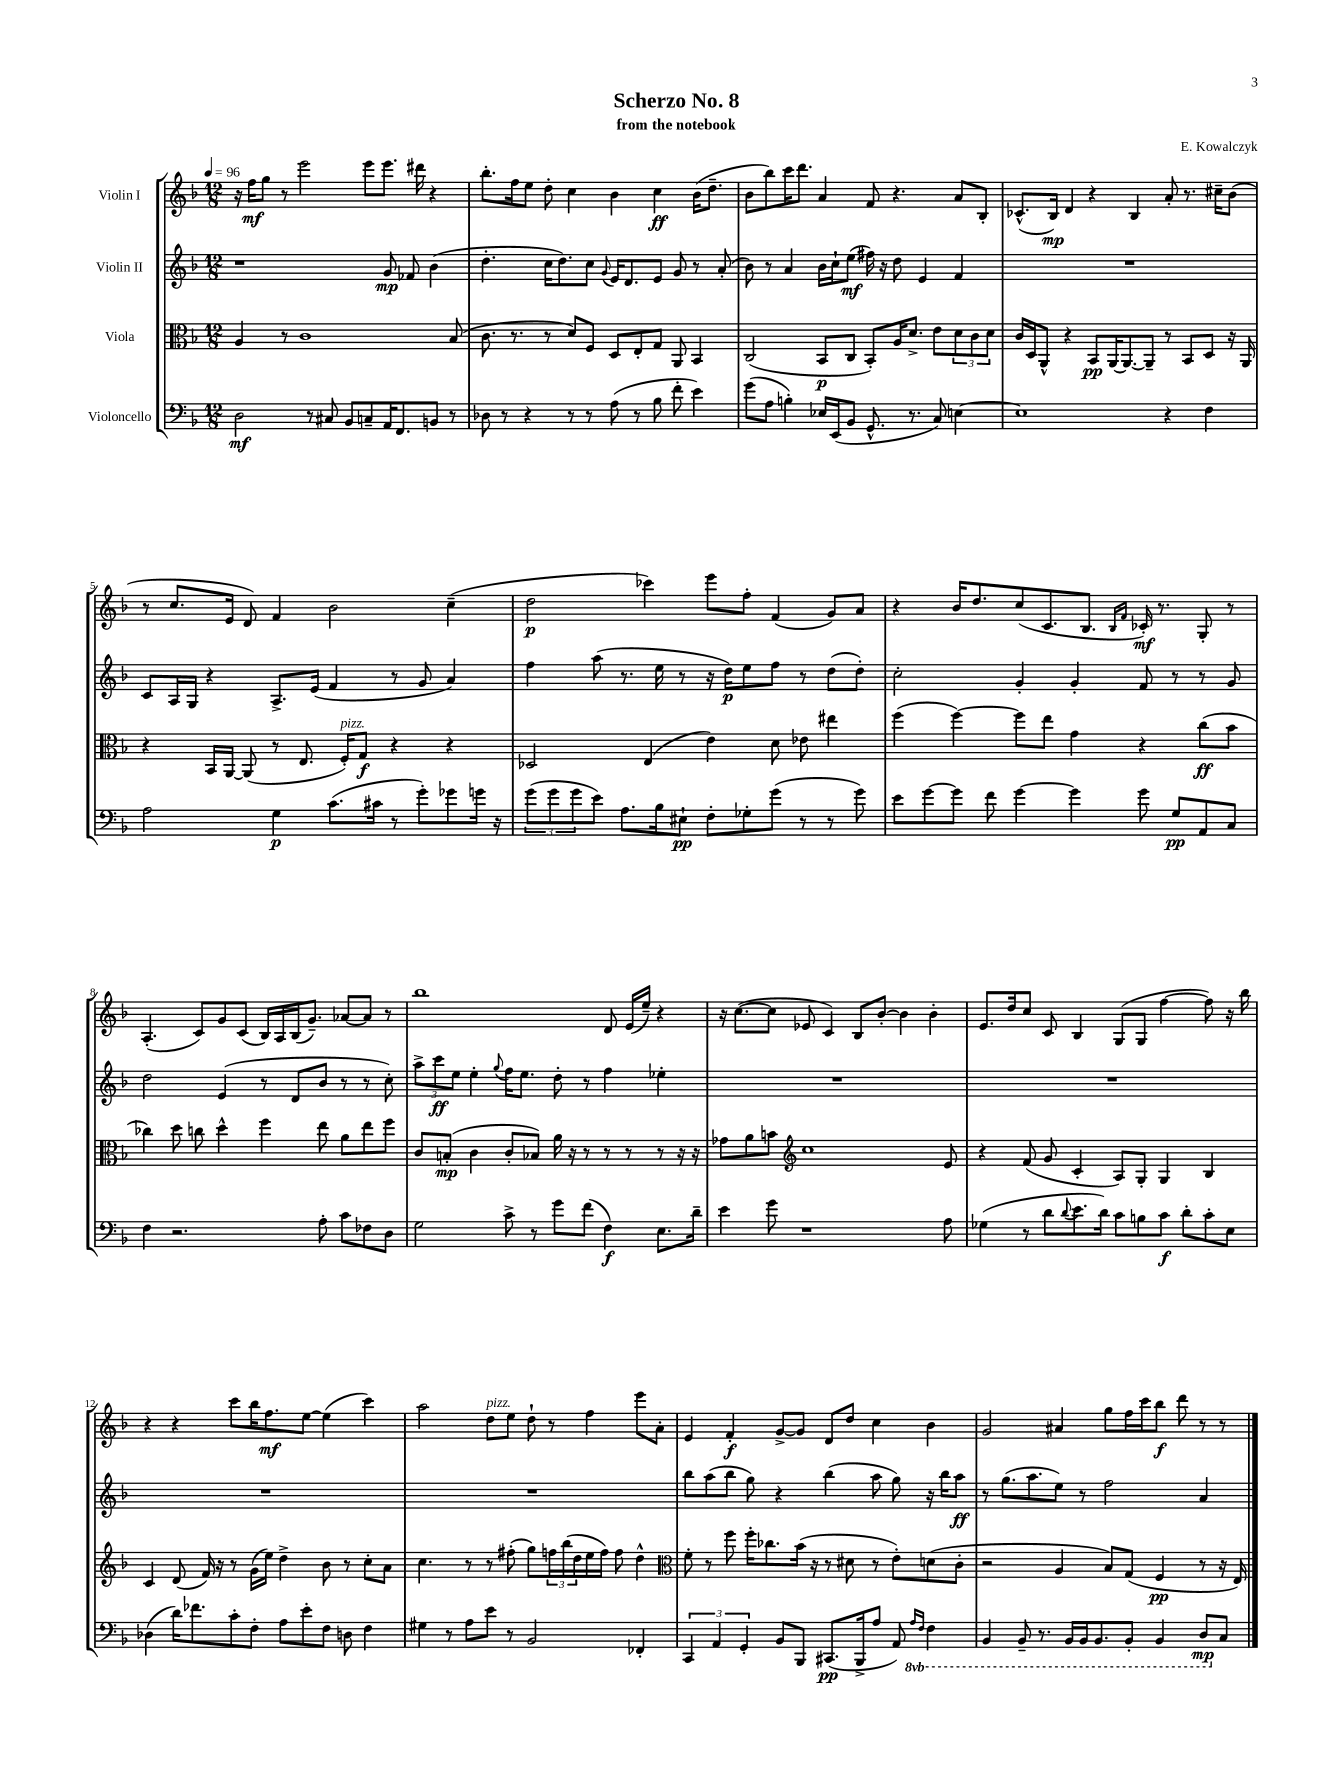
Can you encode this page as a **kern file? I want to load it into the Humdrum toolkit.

**kern	**kern	**kern	**kern
*staff4	*staff3	*staff2	*staff1
*clefF4	*clefC3	*clefG2	*clefG2
*k[b-]	*k[b-]	*k[b-]	*k[b-]
*M12/8	*M12/8	*M12/8	*M12/8
*MM96	*MM96	*MM96	*MM96
2D	4A	1r	16r
.	.	.	16ff
.	.	.	8gg
.	8r	.	8r
.	1c	.	2eee
8r	.	.	.
8C#	.	.	.
8BB-	.	.	.
8C~	.	.	8eee
16AA	.	8g	8.eee
8.FF	.	.	.
.	.	8f-	.
.	.	.	16ddd#
8BB	.	(4b-	4r
8r	(8B-	.	.
=	=	=	=
8D-	8.c	4.dd'	8.bb-'
8r	.	.	.
.	8.r	.	16ff
4r	.	.	8ee
.	8r	16cc	8dd'
.	.	8.dd)	.
8r	8d)	.	4cc
8r	8F	8cc	.
.	.	8qqg	.
(8A	8D	16e	4b-
.	.	8.d	.
8r	8E'	.	.
8B-	8G	8e	4cc
8f'	8AA	8g	.
4e)	4BB-	8r	(16b-
.	.	.	8.dd~
.	.	(8a'	.
=	=	=	=
(8g	(2C	8b-)	8b-
8A	.	8r	8bb-)
4B')	.	4a	16ccc
.	.	.	8.ddd
16E-	8BB-	16b-	4a
(16EE	.	16cc`	.
8BB-	8C	(8ee	.
8.GG^^	8BB-')	16ff#)	8f
.	.	16r	.
.	16A	8dd	4.r
8.r	8.d^	.	.
.	.	4e	.
8C)	8e	.	.
[4E	12d	4f	8a
.	12c	.	.
.	.	.	8B-'
.	12d	.	.
=	=	=	=
1E]	16c	1.r	(8.c-^^
.	16D	.	.
.	8AA^^	.	.
.	.	.	16B-)
.	4r	.	4d
.	8BB-	.	4r
.	[16AA	.	.
.	8.AA_	.	.
.	.	.	4B-
.	8AA~]	.	.
4r	8r	.	8a'
.	8BB-	.	8.r
4F	8D	.	.
.	.	.	16cc#~
.	16r	.	(8b-
.	16AA	.	.
=	=	=	=
2A	4r	8c	8r
.	.	16A	8.cc
.	.	16G	.
.	16BB-	4r	.
.	[16AA	.	16e
.	(8AA]	.	8d)
4G	8r	8.A^	4f
.	8.E	.	.
.	.	(16e	.
(8.c	.	4f	2b-
.	16F')	.	.
.	8G	.	.
16c#	.	.	.
8r	4r	8r	.
8g')	.	8g	.
8g-	4r	4a)	(4cc~
16g	.	.	.
16r	.	.	.
=	=	=	=
(12g	2D-	4ff	2dd
12g	.	.	.
12g	.	.	.
8e)	.	(8aa	.
8.A	.	8.r	.
.	(4E	.	4ccc-)
16B-	.	16ee	.
8E#`	.	8r	.
8F'	4e)	16r	8eee
.	.	16dd)	.
8G-'	.	8ee	8ff'
(8g	8d	8ff	(4f
8r	8e-	8r	.
8r	4ee#	(8dd	8g)
8g)	.	8dd')	8a
=	=	=	=
8e	(4ff	2cc'	4r
[8g	.	.	.
8g]	[4ff)	.	16b-
.	.	.	8.dd
8f	.	.	.
[4g	8ff]	4g'	(8cc
.	8ee	.	8.c
4g]	4g	4g'	.
.	.	.	8.B-
.	.	.	16qqB-
.	.	.	16qqf
8g	4r	8f	16c-')
.	.	.	8.r
8G	.	8r	.
8AA	(8cc	8r	8G'
8C	8b-	8g	8r
=	=	=	=
4F	4cc-)	2dd	(4.A'
2.r	8dd	.	.
.	8cc	.	8c)
.	4dd^^	(4e	8g
.	.	.	(8c
.	4ff	8r	16B-)
.	.	.	16A
.	.	8d	(16B-
.	.	.	8.g~)
8A'	8ee	8b-	.
8c	8a	8r	[8a-
8F-	8ee	8r	8a-]
8D	8ff	8cc')	8r
=	=	=	=
2G	8c	12aa^	1bb-
.	.	12ccc	.
.	(8B'	.	.
.	.	12ee	.
.	4c	4ee'	.
.	.	8qqgg	.
8c^	8c'	16ff	.
.	.	8.ee	.
8r	8B-)	.	.
8g	16a	8dd'	.
.	16r	.	.
(8f	8r	8r	.
4F)	8r	4ff	8d
.	8r	.	(16e
.	.	.	16ee~)
8.E	8r	4ee-'	4r
.	16r	.	.
16d~	16r	.	.
=	=	=	=
4e	8g-	1.r	16r
.	.	.	([8.cc
.	8a	.	.
8g	8b	.	8cc]
*	*clefG2	*	*
1r	1cc	.	8e-
.	.	.	4c)
.	.	.	8B-
.	.	.	[8b-'
.	.	.	4b-]
.	.	.	4b-'
8A	8e	.	.
=	=	=	=
(4G-	4r	1.r	8.e
.	.	.	16dd
8r	(8f	.	8cc
8d	8g	.	8c
8qqd	.	.	.
8.e	4c'	.	4B-
16d)	.	.	.
8c	8A)	.	(8G
8B	8G'	.	8G
8c	4G	.	[4ff
8d'	.	.	.
8c'	4B-	.	8ff])
8E	.	.	16r
.	.	.	16bb-
=	=	=	=
(4D-	4c	1.r	4r
16d)	(8d	.	4r
8.f-	.	.	.
.	16f)	.	.
.	16r	.	.
8c'	8r	.	8ccc
8F'	(16g	.	16bb-
.	16ee)	.	8.ff
8A	4dd^	.	.
8e'	.	.	[8ee
8F	8b-	.	(4ee]
8D	8r	.	.
4F	8cc'	.	4ccc)
.	8a	.	.
=	=	=	=
4G#	4.cc	1.r	2aa
8r	.	.	.
8A	8r	.	.
8e	8r	.	8dd
8r	(8ff#'	.	8ee
2BB-	8gg)	.	8dd`
.	24ff	.	8r
.	(24bb-	.	.
.	24dd	.	.
.	16ee	.	4ff
.	16ff)	.	.
.	8ff	.	.
4FF-'	4dd^^	.	8eee
.	.	.	8a'
=	=	=	=
*	*clefC3	*	*
6CC	8f'	8bb-	4e
.	8r	(8aa	.
6AA	.	.	.
.	8ff	8bb-	4f'
6GG'	.	.	.
.	16ff'	8gg)	.
.	8.cc-	.	.
8BB-	.	4r	[8g^
8BBB-	(16b-	.	8g]
.	16r	.	.
(8.CC#	8r	(4bb-	8d
.	8d#	.	8dd
16BBB-^	.	.	.
8A	8r	8aa	4cc
8AA)	8e')	8gg)	.
16qqAA	.	.	.
16qqFF	.	.	.
4FF	(8d	16r	4b-
.	.	16bb-	.
.	8c'	8aa	.
=	=	=	=
4BBB-	2r	8r	2g
.	.	(8.gg	.
8BBB-~	.	.	.
.	.	8.aa	.
8.r	.	.	.
.	4A	8ee)	4a#
16BBB-	.	.	.
16BBB-	.	8r	.
8.BBB-	.	.	.
.	8B-)	2ff	8gg
8BBB-'	(8G	.	16ff
.	.	.	16ccc
4BBB-	4F	.	8bb-
.	.	.	8ddd
8DD	8r	4a	8r
8C	16r	.	8r
.	16E)	.	.
==	==	==	==
*-	*-	*-	*-
